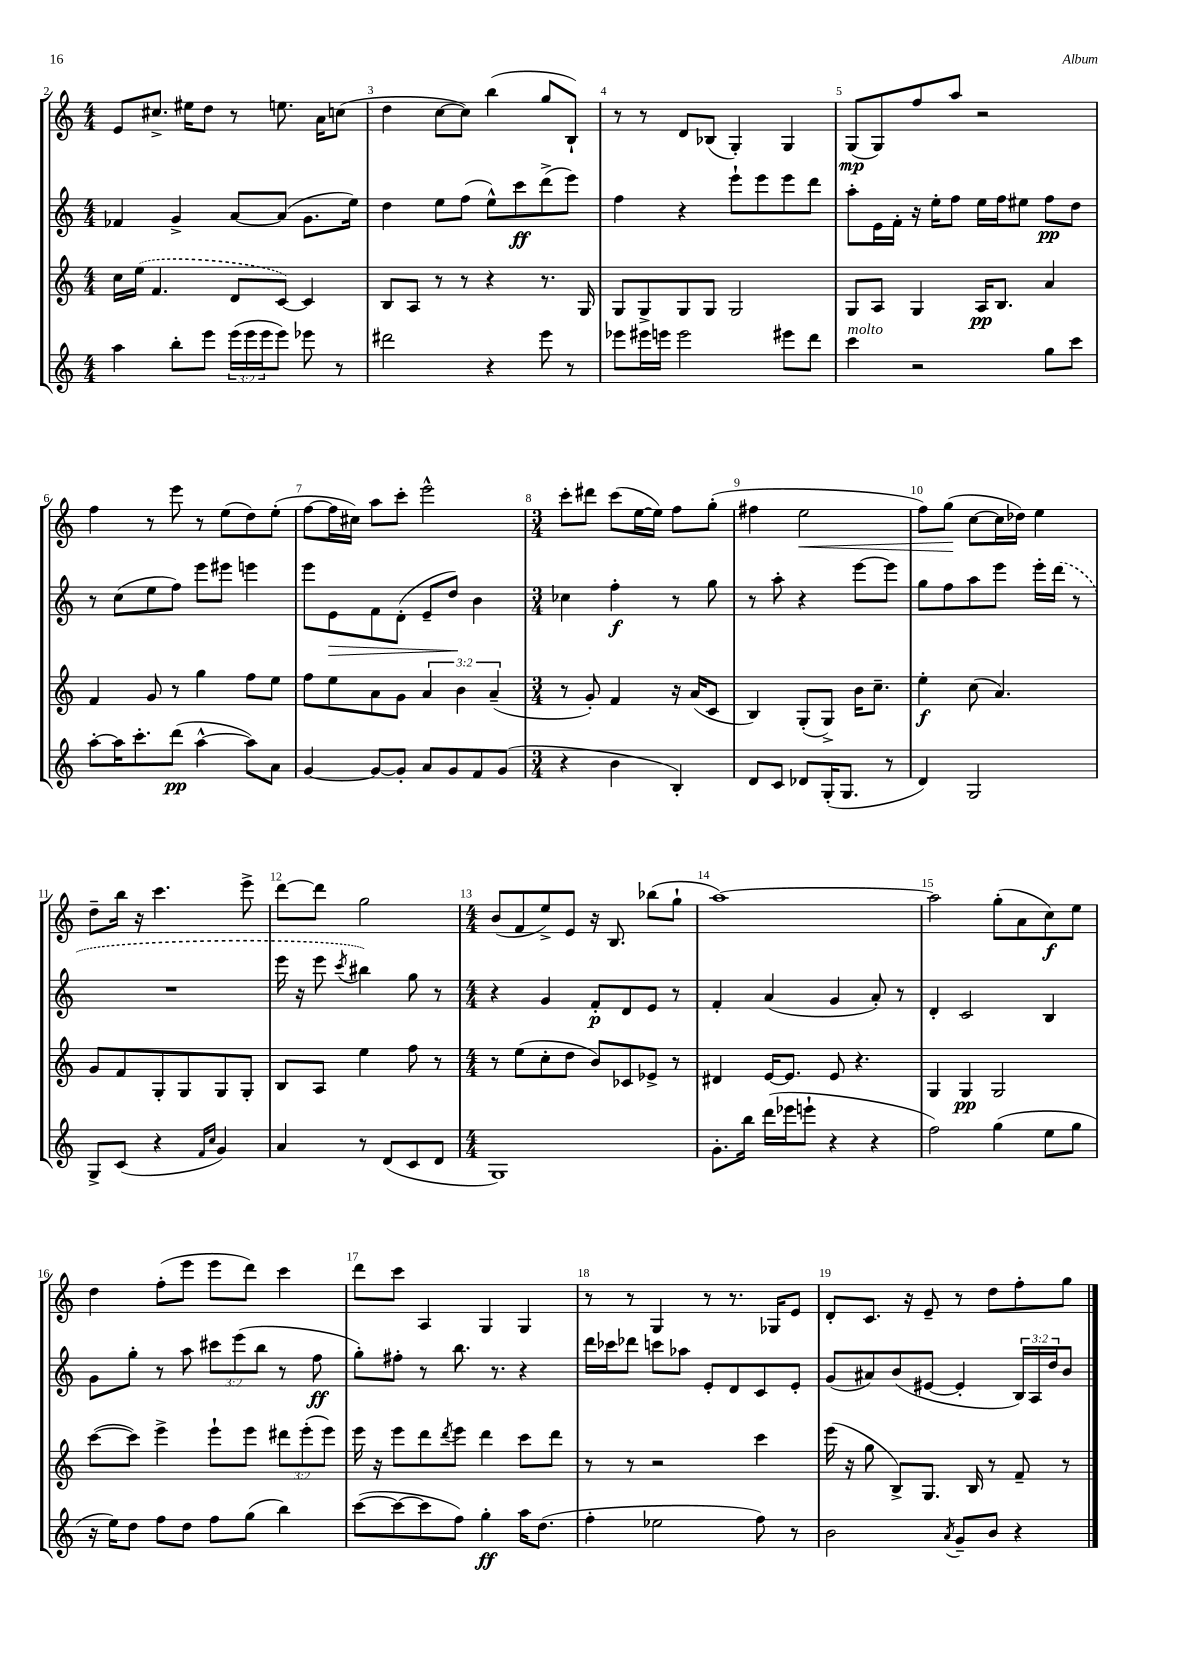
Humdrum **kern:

**kern	**kern	**kern	**kern
*staff4	*staff3	*staff2	*staff1
*clefG2	*clefG2	*clefG2	*clefG2
*k[]	*k[]	*k[]	*k[]
*M4/4	*M4/4	*M4/4	*M4/4
4aa\	16cc\LL	4f-/	8e/L
.	(16ee\JJ	.	.
.	4.f/	.	8.cc#^/J
8bb'\L	.	4g^/	.
.	.	.	16ee#\LK
8eee\J	.	.	8dd\J
(24eee\LL	8d/L	[8a/L	8r
24eee\	.	.	.
24eee\J	.	.	.
8eee\J)	[8c/J)	(8a/]J	8.ee\
8eee-\	4c/]	8.g\L	.
.	.	.	16a\LK
8r	.	.	(8cc\J
.	.	16ee\Jk)	.
=	=	=	=
2ddd#\	8B/L	4dd\	4dd\
.	8A/J	.	.
.	8r	8ee\L	[8cc\L
.	8r	(8ff\J	8cc\]J)
4r	4r	8ee^^\L)	(4bb\
.	.	8ccc\	.
8eee\	8.r	(8ddd^\	8gg/L
8r	.	8eee\J)	8B`/J)
.	16G/	.	.
=	=	=	=
8eee-\L	8G/L	4ff\	8r
16eee#\L	8G^/	.	8r
16eee\JJ	.	.	.
2eee\	8G/	4r	8d/L
.	8G/J	.	(8B-/J
.	2G/	8eee`\L	4G'/)
.	.	8eee\	.
8eee#\L	.	8eee\	4G/
8ddd\J	.	8ddd\J	.
=	=	=	=
4ccc\	8G/L	8aa'\L	(8G/L
.	8A/J	16e\L	8G/)
.	.	16f'\JJ	.
2r	4G/	16r	8ff/
.	.	16ee'\LK	.
.	.	8ff\J	8aa/J
.	16A/LK	16ee\LL	2r
.	8.B/J	16ff\J	.
.	.	8ee#\J	.
8gg\L	4a/	8ff\L	.
8ccc\J	.	8dd\J	.
=	=	=	=
[8aa'\L	4f/	8r	4ff\
16aa\]K	.	(8cc\L	.
8.ccc'\	.	.	.
.	8g/	8ee\	8r
(8ddd\J	8r	8ff\J)	8eee\
[4aa^^\	4gg\	8eee\L	8r
.	.	8eee#\J	(8ee\L
8aa\]L)	8ff\L	4eee\	8dd\)
8a\J	8ee\J	.	(8ee'\J
=	=	=	=
[4g/	8ff\L	8eee\L	[8ff\L
.	8ee\	8e\	16ff\]L
.	.	.	16cc#\JJ)
8g/_L	8a\	8f\	8aa\L
8g'/]J	8g\J	(8d'\J	8ccc'\J
8a/L	6a/	8e~/L	2eee^^\
8g/	.	8dd/J)	.
.	6b\	.	.
8f/	.	4b\	.
.	(6a~/	.	.
(8g/J	.	.	.
=	=	=	=
*M3/4	*M3/4	*M3/4	*M3/4
4r	8r	4cc-\	8ccc'\L
.	8g'/)	.	8ddd#\J
4b\	4f/	4ff'\	(8ccc\L
.	.	.	[16ee\L
.	.	.	16ee\]JJ)
4B'/)	16r	8r	8ff\L
.	(16a/LK	.	.
.	8c/J	8gg\	(8gg'\J
=	=	=	=
8d/L	4B/)	8r	4ff#\
8c/J	.	8aa'\	.
8d-/L	(8G'/L	4r	2ee\
(16G'/K	8G^/J)	.	.
8.G/J	.	.	.
.	16b\LK	[8eee\L	.
.	8.cc~\J	.	.
8r	.	8eee\]J	.
=	=	=	=
4d/)	4ee'\	8gg\L	8ff\L)
.	.	8ff\	(8gg\J
2G/	(8cc\	8aa\	[8cc\L
.	4.a/)	8eee\J	16cc\]L
.	.	.	16dd-\JJ)
.	.	16eee'\LL	4ee\
.	.	(16ddd\JJ	.
.	.	8r	.
=	=	=	=
8G^/L	8g/L	2.r	8dd~\L
(8c/J	8f/	.	16bb\Jk
.	.	.	16r
4r	8G'/	.	4.ccc\
.	8G/	.	.
16qqf/LL	.	.	.
16qqcc/JJ	.	.	.
4g/)	8G/	.	.
.	8G'/J	.	8eee^\
=	=	=	=
4a/	8B/L	16eee\	[8ddd\L
.	.	16r	.
.	8A/J	8eee\	8ddd\]J
.	.	8qccc/	.
8r	4ee\	4bb#\)	2gg\
(8d/L	.	.	.
8c/	8ff\	8gg\	.
8d/J	8r	8r	.
=	=	=	=
*M4/4	*M4/4	*M4/4	*M4/4
1G)	8r	4r	(8b/L
.	(8ee\L	.	8f/
.	8cc'\	4g/	8ee^/)
.	8dd\J	.	8e/J
.	8b/L)	8f'/L	16r
.	.	.	8.B/
.	8c-/	8d/	.
.	8e-^/J	8e/J	(8bb-\L
.	8r	8r	8gg`\J
=	=	=	=
8.g'\L	4d#/	4f'/	[1aa)
16bb\Jk	.	.	.
(16ddd\LL	[16e/LK	(4a/	.
16eee-\J	8.e/]J	.	.
8eee`\J	.	.	.
4r	8e/	4g/	.
.	4.r	.	.
4r	.	8a'/)	.
.	.	8r	.
=	=	=	=
2ff\)	4G/	4d'/	2aa\]
.	4G/	2c/	.
(4gg\	2G/	.	(8gg'\L
.	.	.	8a\
8ee\L	.	4B/	8cc\)
8gg\J	.	.	8ee\J
=	=	=	=
16r	([8ccc\L	8g\L	4dd\
16ee\LK)	.	.	.
8dd\J	8ccc\]J)	8gg'\J	.
8ff\L	4eee^\	8r	(8ff'\L
8dd\J	.	8aa\	8eee\J
8ff\L	8eee`\L	12ccc#\L	8eee\L
.	.	(12eee\	.
(8gg\J	8eee\J	.	8ddd\J)
.	.	12bb\J	.
4bb\)	12ddd#\L	8r	4ccc\
.	(12eee'\	.	.
.	.	8ff\	.
.	12eee\J)	.	.
=	=	=	=
([8ccc\L	16eee\	8gg'\L)	8ddd\L
.	16r	.	.
8ccc\_	8eee\L	8ff#'\J	8ccc\J
8ccc\]	8ddd\	8r	4A/
.	8qddd/	.	.
8ff\J)	8eee\J	8.bb\	.
4gg'\	4ddd\	.	4G/
.	.	8.r	.
16aa\LK	8ccc\L	4r	4G/
(8.dd\J	.	.	.
.	8ddd\J	.	.
=	=	=	=
4ff'\	8r	16ddd\LL	8r
.	.	16ccc-\J	.
.	8r	8ddd-\J	8r
2ee-\	2r	8ccc\L	4G/
.	.	8aa-\J	.
.	.	8e'/L	8r
.	.	8d/	8.r
8ff\)	4ccc\	8c/	.
.	.	.	16G-/LK
8r	.	8e'/J	8e/J
=	=	=	=
2b\	(16eee\	(8g/L	8d'/L
.	16r	.	.
.	8gg\	8a#/)	8.c/J
.	8B^/L)	(8b/	.
.	.	.	16r
.	8.G/J	[8e#/J	8e~/
8qa/	.	.	.
8g~/L	.	4e#'/]	8r
.	16B/	.	.
8b/J	8r	.	8dd\L
4r	8f~/	24B/LL)	8ff'\
.	.	24A/	.
.	.	24dd/J	.
.	8r	8b/J	8gg\J
==	==	==	==
*-	*-	*-	*-
